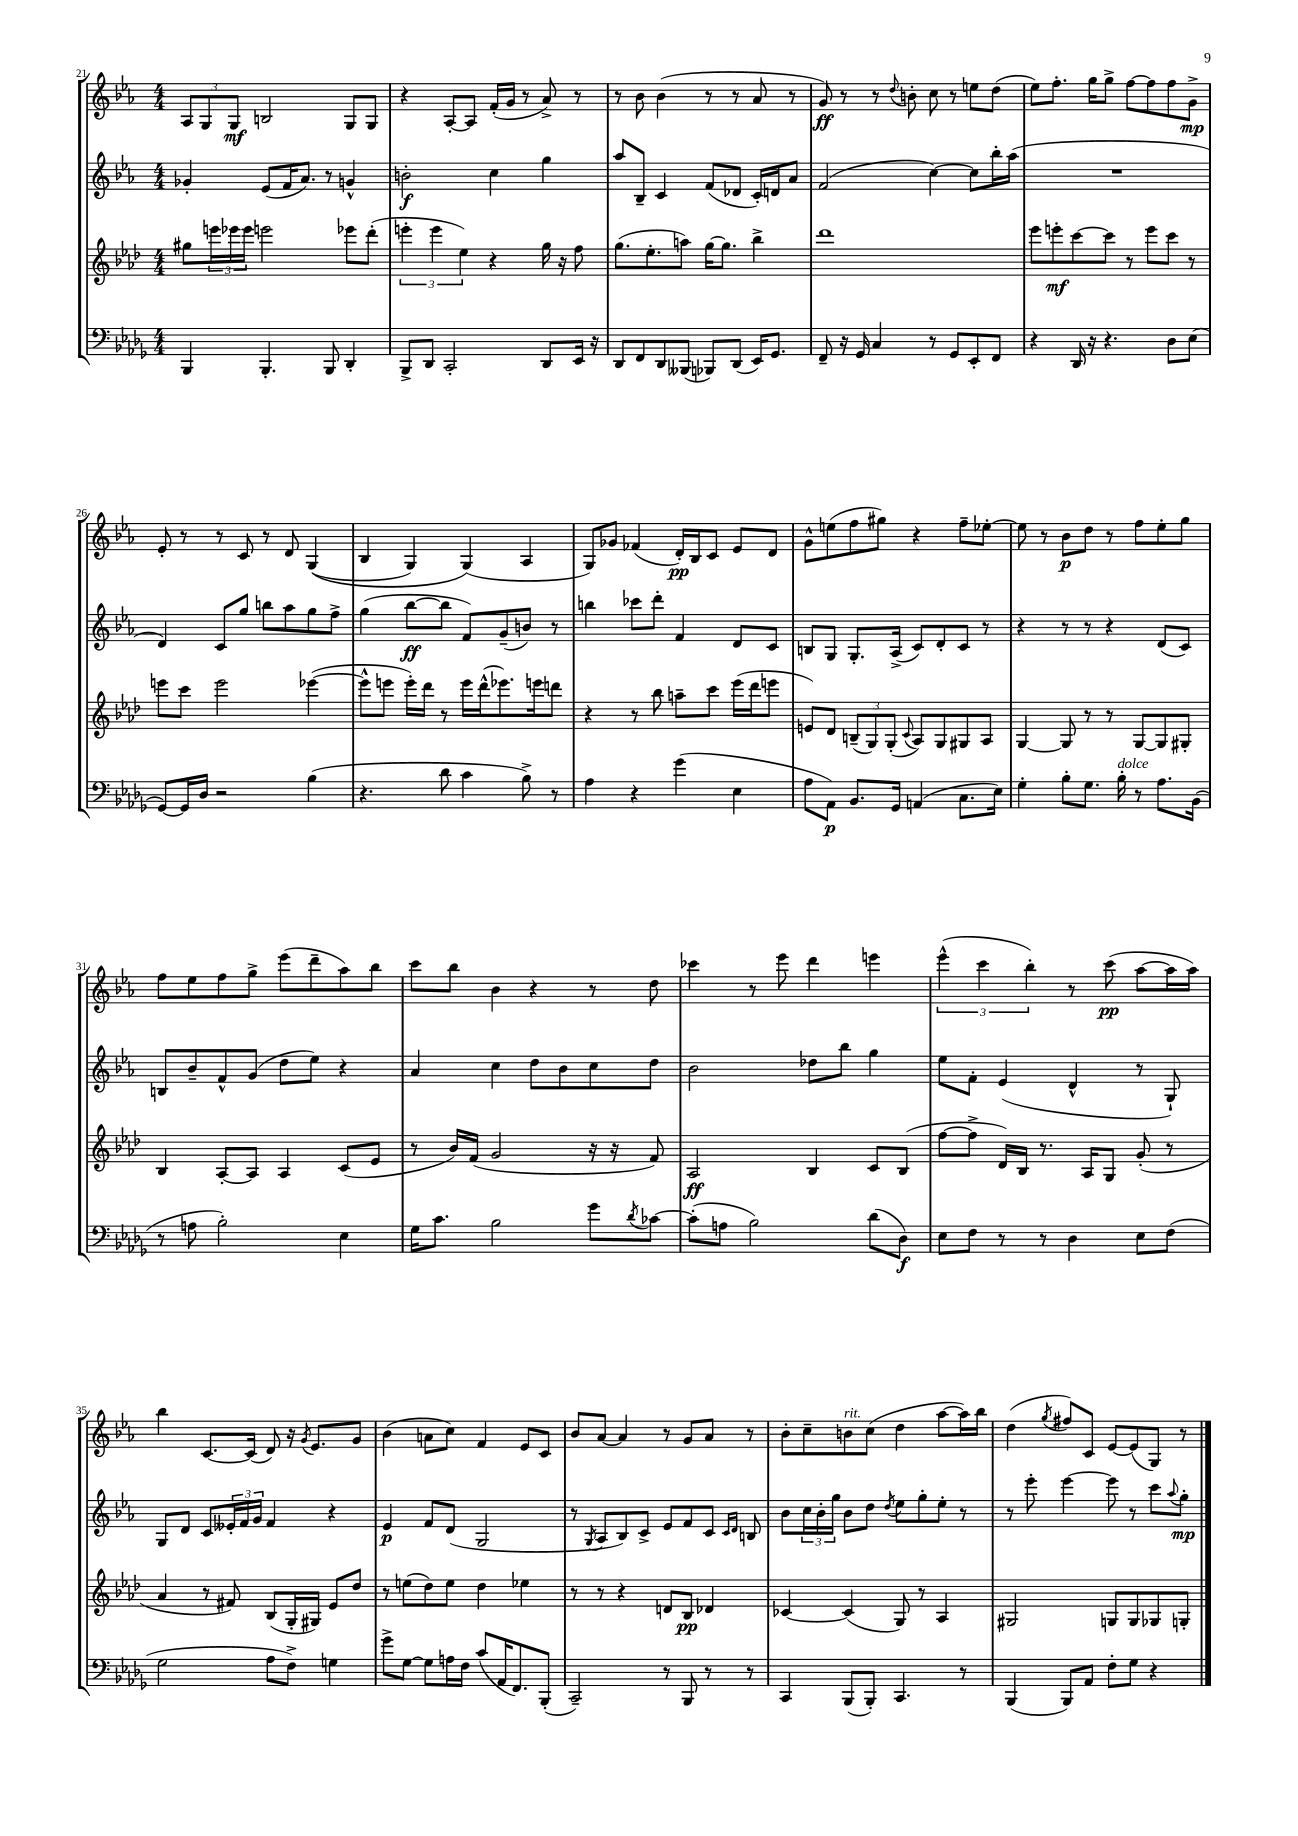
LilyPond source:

<<
\new StaffGroup <<
\new Staff = "s0" {
    \clef treble \key ees \major \numericTimeSignature \time 4/4
    \tuplet 3/2 { aes8 g8 g8\mf } b2 g8 g8 |
    r4 aes8~-. aes8 f'16-.( g'16 r8 aes'8->) r8 |
    r8 bes'8 bes'4( r8 r8 aes'8 r8 |
    g'8\ff) r8 r8 \appoggiatura { d''8 } b'8-. c''8 r8 e''8 d''8( |
    ees''8) f''8.-. g''16 g''8-> f''8~ f''8 f''8 g'8->\mp |
    ees'8-. r8 r8 c'8 r8 d'8 g4(\( |
    bes4 g4) g4(\) aes4 |
    g8) ges'8 fes'4( d'16-.\pp) bes16 c'8 ees'8 d'8 |
    g'8-^ e''8( f''8 gis''8) r4 f''8-- ees''8~-. |
    ees''8 r8 bes'8\p d''8 r8 f''8 ees''8-. g''8 |
    f''8 ees''8 f''8 g''8-> ees'''8( d'''8-- aes''8) bes''8 |
    c'''8 bes''8 bes'4 r4 r8 d''8 |
    ces'''4 r8 ees'''8 d'''4 e'''4 |
    \tuplet 3/2 { ees'''4-^( c'''4 bes''4-.) } r8 c'''8\pp( aes''8~ aes''16 aes''16) |
    bes''4 c'8.~ c'16( d'8) r16 \acciaccatura { g'8 } ees'8. g'8 |
    bes'4( a'8 c''8) f'4 ees'8 c'8 |
    bes'8 aes'8~ aes'4 r8 g'8 aes'8 r8 |
    bes'8-. c''8-- b'8^\markup { \italic "rit." } c''8( d''4 aes''8~ aes''16) bes''16 |
    d''4( \acciaccatura { g''8 } fis''8) c'8 ees'8~ ees'8( g8) r8 \bar "|." |
}
\new Staff = "s1" {
    \clef treble \key ees \major \numericTimeSignature \time 4/4
    ges'4-. ees'8( f'16 aes'8.) r8 g'4-^ |
    b'2-.\f c''4 g''4 |
    aes''8 bes8-- c'4 f'8( des'8 c'16-.) d'16 aes'8 |
    f'2( c''4~) c''8 bes''16-. aes''16( |
    R1 |
    d'4) c'8 g''8 b''8 aes''8 g''8 f''8-> |
    g''4( bes''8~\ff bes''8 f'8) g'8--( b'8) r8 |
    b''4 ces'''8 d'''8-. f'4 d'8 c'8 |
    b8 g8 g8.-. aes16->( c'8) d'8-. c'8 r8 |
    r4 r8 r8 r4 d'8( c'8) |
    b8 bes'8-- f'8-^ g'8( d''8 ees''8) r4 |
    aes'4 c''4 d''8 bes'8 c''8 d''8 |
    bes'2 des''8 bes''8 g''4 |
    ees''8 f'8-. ees'4( d'4-^ r8 g8-!) |
    g8 d'8 c'8 \tuplet 3/2 { eeses'16-. f'16 g'16 } f'4 r4 |
    ees'4\p f'8 d'8( g2 |
    r8 \acciaccatura { g8 } aes8 bes8) c'8-> ees'8 f'8 c'8 \grace { c'16 d'16 } b8 |
    bes'8 \tuplet 3/2 { c''16 bes'16-. g''16 } bes'8 d''8 \acciaccatura { d''8 } ees''8 g''8-. ees''8-. r8 |
    r8 ees'''8-. ees'''4~ ees'''8 r8 c'''8 \appoggiatura { aes''8 } g''8-.\mp \bar "|." |
}
\new Staff = "s2" {
    \clef treble \key aes \major \numericTimeSignature \time 4/4
    gis''8 \tuplet 3/2 { e'''16 ees'''16 ees'''16 } e'''2 ees'''8 des'''8-.( |
    \tuplet 3/2 { e'''4-. e'''4 ees''4) } r4 g''16 r16 f''8 |
    g''8.( ees''8.-. a''8) g''16~ g''8. bes''4-> |
    des'''1 |
    ees'''8 e'''8-.\mf c'''8~ c'''8 r8 e'''8 c'''8 r8 |
    e'''8 c'''8 e'''2 ees'''4~( |
    ees'''8-^ e'''8 e'''16-.) des'''16 r8 e'''16 des'''16-^( ees'''8.) e'''16 d'''8 |
    r4 r8 bes''8 a''8-- c'''8 ees'''16( des'''16 e'''8 |
    e'8) des'8 \tuplet 3/2 { b8--( g8) g8-.( } \appoggiatura { c'8 } aes8) g8 gis8 aes8 |
    g4~ g8 r8 r8 g8~ g8 gis8-. |
    bes4 aes8~-. aes8 aes4 c'8( ees'8 |
    r8 bes'16) f'16( g'2 r16 r16 f'8) |
    aes2\ff bes4 c'8 bes8( |
    f''8~ f''8-> des'16) bes16 r8. aes16 g8 g'8-.( r8 |
    aes'4 r8 fis'8) bes8( g16-. gis16) ees'8 des''8 |
    r8 e''8( des''8) e''8 des''4 ees''4 |
    r8 r8 r4 d'8 bes8\pp des'4 |
    ces'4~ ces'4( g8) r8 aes4 |
    gis2 g8 g8 ges8 g8-. \bar "|." |
}
\new Staff = "s3" {
    \clef bass \key des \major \numericTimeSignature \time 4/4
    bes,,4 bes,,4.-. bes,,8 des,4-. |
    bes,,8-> des,8 c,2-. des,8 ees,16 r16 |
    des,8 f,8 des,8 beses,,8( bes,,8) des,8( ees,16) ges,8. |
    f,8-- r16 ges,16 c4 r8 ges,8 ees,8-. f,8 |
    r4 des,16 r16 r4. des8 ees8( |
    ges,8~) ges,16 des16 r2 bes4( |
    r4. des'8 c'4 bes8->) r8 |
    aes4 r4 ges'4( ees4 |
    aes8 aes,8\p) bes,8. ges,16 a,4( c8. ees16) |
    ges4-. bes8-. ges8. bes16-.^\markup { \italic "dolce" } r8 aes8. bes,16( |
    r8 a8 bes2-.) ees4 |
    ges16 c'8. bes2 ges'8 \acciaccatura { des'8 } ces'8~ |
    ces'8-.( a8 bes2) des'8( des8\f) |
    ees8 f8 r8 r8 des4 ees8 f8( |
    ges2 aes8 f8->) g4 |
    ges'8-> ges8~ ges8 a16 f16 c'8( aes,16 f,8.) bes,,8-.( |
    c,2--) r8 bes,,8 r8 r8 |
    c,4 bes,,8( bes,,8-.) c,4. r8 |
    bes,,4( bes,,8) aes,8 f8-. ges8 r4 \bar "|." |
}
>>
>>
\layout { \context { \Score currentBarNumber = #21 } }
